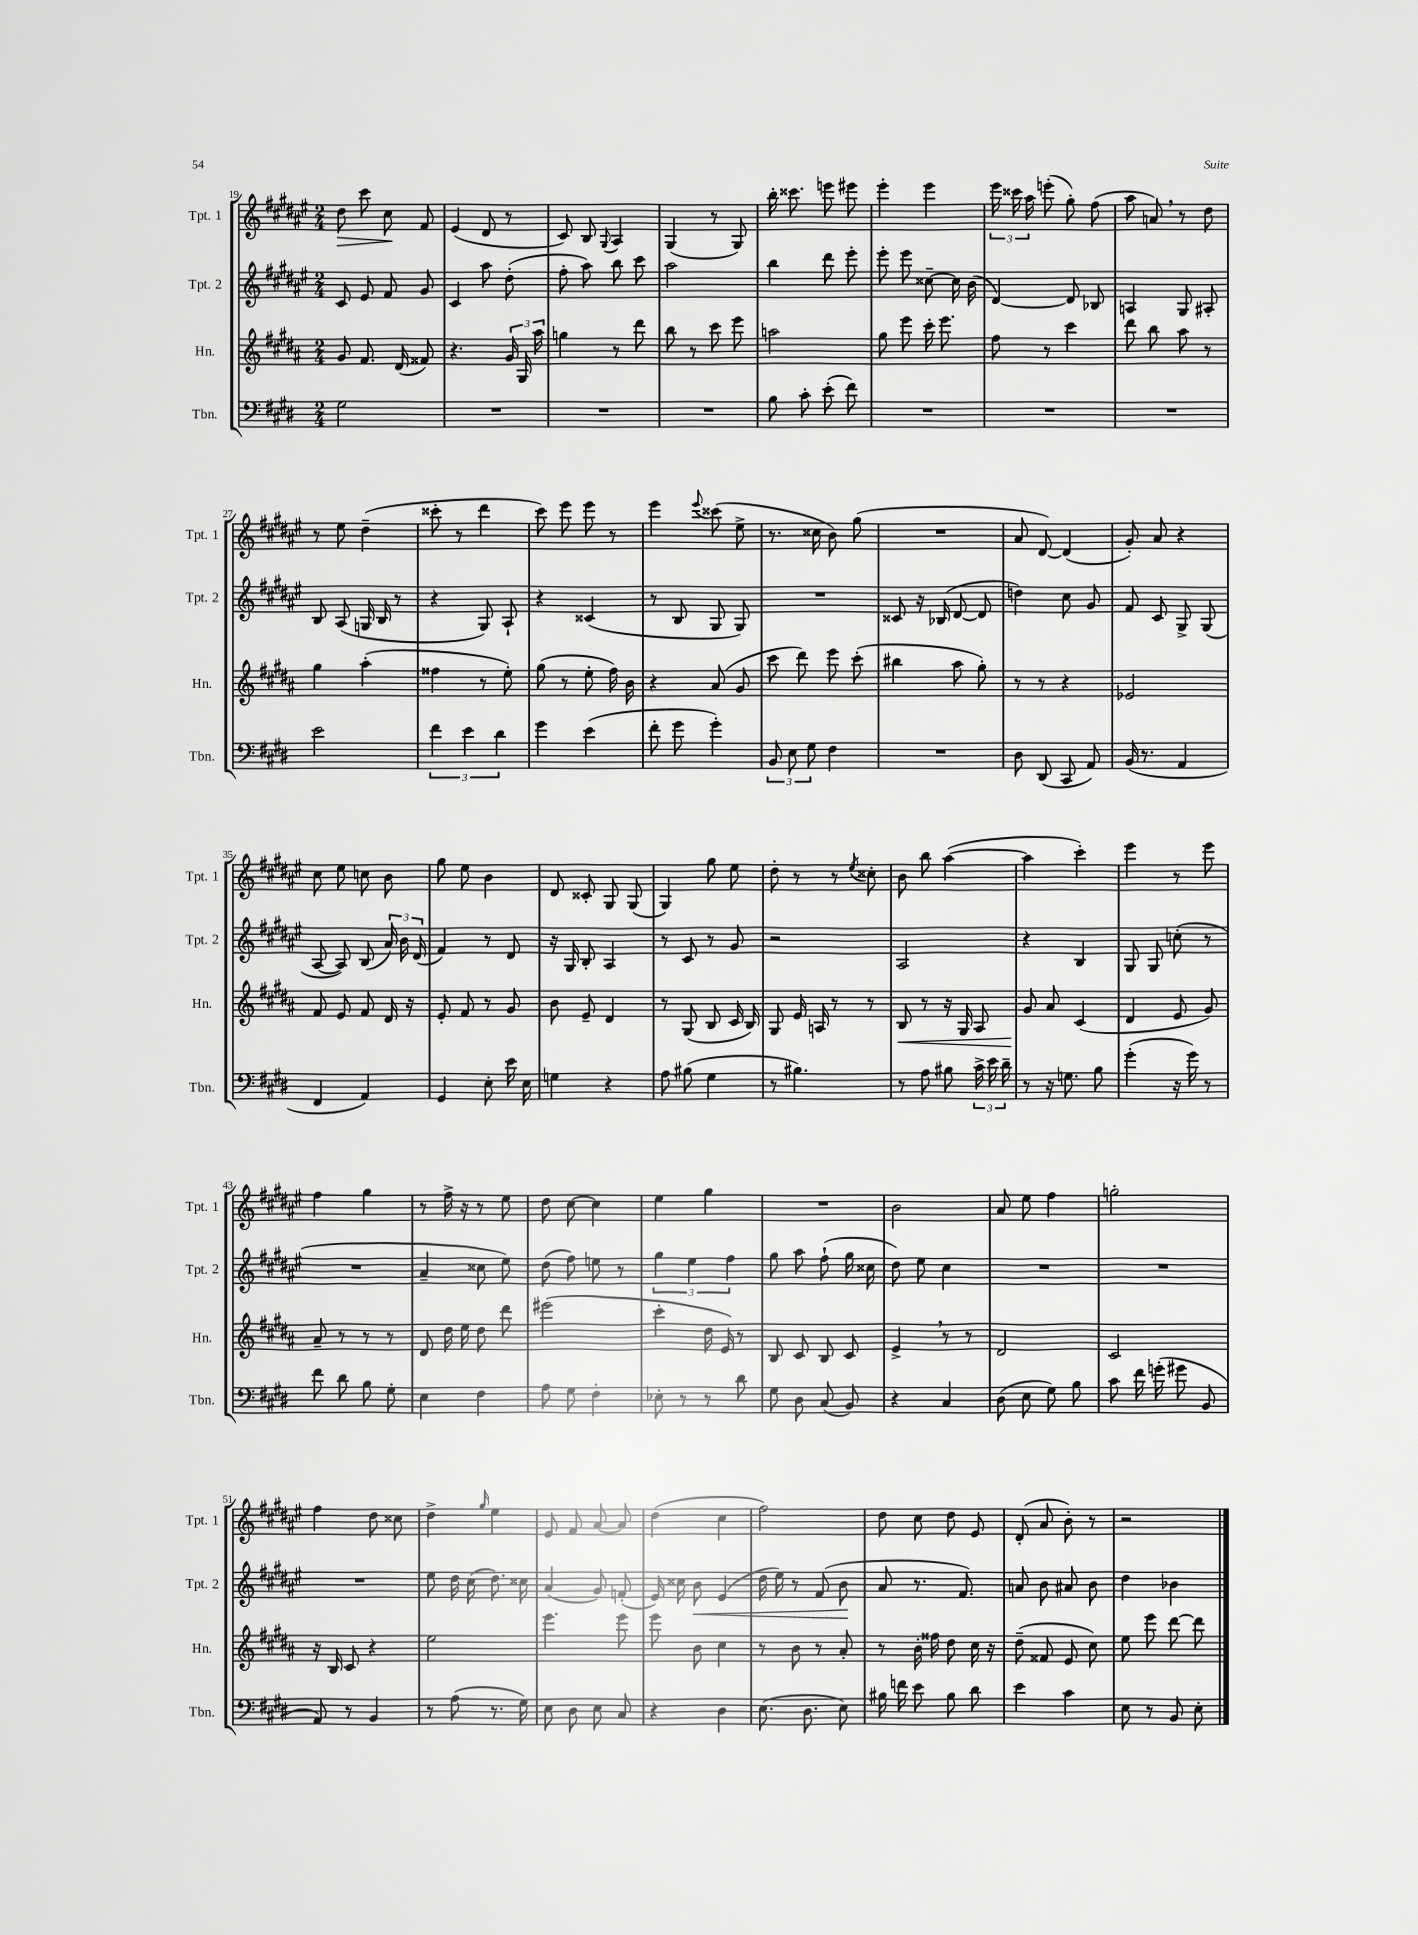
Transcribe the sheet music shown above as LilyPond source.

<<
\new StaffGroup <<
\new Staff = "s0" \with { instrumentName = "Tpt. 1" shortInstrumentName = "Tpt. 1" } {
    \clef treble \key fis \major \numericTimeSignature \time 2/4
    \autoBeamOff dis''8\> cis'''8 cis''8\! fis'8 |
    eis'4( dis'8 r8 |
    cis'8) b8 \appoggiatura { gis8 } ais4 |
    gis4( r8 gis8) |
    b''16-. cisis'''8. e'''8 eis'''8 |
    eis'''4-. eis'''4 |
    \tuplet 3/2 { eis'''16 cisis'''16 ais''16 } e'''8-.( gis''8-.) fis''8( |
    ais''8 a'8) \breathe r8 dis''8 |
    r8 eis''8 dis''4--( |
    cisis'''8-. r8 dis'''4 |
    cis'''8) eis'''8 eis'''8 r8 |
    eis'''4 \appoggiatura { eis'''8 } cisis'''8( eis''8-> |
    r8. cisis''16 b'8) gis''8( |
    R2 |
    ais'8 dis'8~) dis'4( |
    gis'8-.) ais'8 r4 |
    cis''8 eis''8 c''8 b'8 |
    gis''8 eis''8 b'4 |
    dis'8 cisis'8-. gis8 gis8( |
    gis4) gis''8 eis''8 |
    dis''8-. r8 r8 \acciaccatura { eis''8 } cisis''8-. |
    b'8 b''8 ais''4~( |
    ais''4 cis'''4-.) |
    eis'''4 r8 eis'''8 |
    fis''4 gis''4 |
    r8 fis''16-> r16 r8 eis''8 |
    dis''8 cis''8~ cis''4 |
    eis''4 gis''4 |
    R2 |
    b'2 |
    ais'8 eis''8 fis''4 |
    g''2-. |
    fis''4 dis''8 cisis''8 |
    dis''4-> \grace { gis''16 } eis''4 |
    eis'8 fis'8 ais'8~ ais'8 |
    dis''4( cis''4 |
    fis''2) |
    dis''8 cis''8 dis''8 eis'8 |
    dis'8-.( ais'8 b'8-.) r8 |
    r2 \bar "|." |
}
\new Staff = "s1" \with { instrumentName = "Tpt. 2" shortInstrumentName = "Tpt. 2" } {
    \clef treble \key fis \major \numericTimeSignature \time 2/4
    \autoBeamOff cis'8 eis'8 fis'8 gis'8 |
    cis'4 ais''8 dis''8-.( |
    fis''8-. ais''8) b''8 cis'''8 |
    ais''2 |
    b''4 dis'''8 eis'''8-. |
    eis'''8-. eis'''8 cisis''8~-- cisis''16 b'16( |
    dis'4~) dis'8 bes8 |
    a4 gis8 ais8-. |
    b8 ais8( g16 b16 r8 |
    r4 gis8) ais8-! |
    r4 cisis'4( |
    r8 b8 gis8 gis8) |
    R2 |
    cisis'8 r16 bes16( dis'8~ dis'8 |
    d''4) cis''8 gis'8 |
    fis'8 cis'8 gis8-> gis8( |
    ais8~ ais8) b8( \tuplet 3/2 { ais'16) b'16 dis'16( } |
    fis'4) r8 dis'8 |
    r16 gis16 b8-. ais4 |
    r8 cis'8 r8 gis'8 |
    r2 |
    ais2 |
    r4 b4 |
    gis8 gis8 c''8-.( r8 |
    R2 |
    ais'4-- cisis''8 eis''8) |
    dis''8( fis''8) e''8 r8 |
    \tuplet 3/2 { gis''4 eis''4 fis''4 } |
    gis''8 ais''8 fis''8-!( gis''16 cisis''16 |
    dis''8) eis''8 cis''4 |
    R2 |
    R2 |
    R2 |
    eis''8 dis''16 cis''16( dis''8.) cisis''16 |
    ais'4( gis'8) f'8-.( |
    eis'16) cisis''16 b'8\< eis'4( |
    dis''16 eis''16) r8 fis'8( b'8\! |
    ais'8 r8. fis'8.) |
    a'8 b'8 ais'8 b'8 |
    dis''4 bes'4 \bar "|." |
}
\new Staff = "s2" \with { instrumentName = "Hn." shortInstrumentName = "Hn." } {
    \clef treble \key b \major \numericTimeSignature \time 2/4
    \autoBeamOff gis'8 fis'8. dis'16( fisis'8) |
    r4. \tuplet 3/2 { gis'16 gis16 ais''16 } |
    g''4 r8 dis'''8 |
    b''8 r8 cis'''8 e'''8 |
    a''2 |
    gis''8 e'''8 cis'''16-. e'''8. |
    fis''8 r8 cis'''4 |
    dis'''8 b''8 ais''8 r8 |
    gis''4 ais''4-.( |
    fisis''4 r8 e''8-.) |
    gis''8( r8 e''8-. fis''16) b'16 |
    r4 ais'8( gis'8 |
    cis'''8 dis'''8) e'''8 cis'''8-.( |
    bis''4 ais''8 gis''8-.) |
    r8 r8 r4 |
    ees'2 |
    fis'8 e'8 fis'8 dis'16 r16 |
    e'8-. fis'8 r8 gis'8 |
    b'8 e'8-- dis'4 |
    r8 gis8( b8 cis'16 b16) |
    gis8 e'16 a16 r8 r8 |
    b8\< r8 r16 gis16 ais8 |
    gis'8\! ais'8 cis'4( |
    dis'4 e'8 gis'8) |
    ais'8-- r8 r8 r8 |
    dis'8 dis''16 e''16 dis''8 dis'''8 |
    eis'''2( |
    cis'''4-. dis''16 e'16) r8 |
    b8 cis'8 b8 cis'8 |
    e'4-> \breathe r8 r8 |
    dis'2 |
    cis'2 |
    r16 b16 cis'8 r4 |
    e''2 |
    e'''4. e'''8 |
    e'''8 b'8 cis''4 |
    r8 b'8 r8 ais'8-. |
    r8 b'16-. fisis''16 dis''8 cis''16 r16 |
    dis''8--( fisis'8 e'8 cis''8) |
    e''8 e'''8 dis'''8~ dis'''8 \bar "|." |
}
\new Staff = "s3" \with { instrumentName = "Tbn." shortInstrumentName = "Tbn." } {
    \clef bass \key e \major \numericTimeSignature \time 2/4
    \autoBeamOff gis2 |
    R2 |
    R2 |
    R2 |
    b8 cis'8-. e'8-.( fis'8) |
    R2 |
    R2 |
    R2 |
    e'2 |
    \tuplet 3/2 { fis'4 e'4 dis'4 } |
    gis'4 e'4( |
    fis'8-. gis'8 gis'4-.) |
    \tuplet 3/2 { b,8 e8 gis8 } fis4 |
    R2 |
    dis8 dis,8( cis,8 a,8) |
    b,16( r8. a,4 |
    fis,4 a,4) |
    gis,4 e8-. e'16 e16 |
    g4 r4 |
    a8 bis8( gis4 |
    r8 bis4.) |
    r8 a8 bis8 \tuplet 3/2 { cis'16-> e'16 dis'16-- } |
    r8 r16 g8. b8 |
    gis'4-.( r16 gis'16) r8 |
    fis'8 dis'8 b8 gis8-. |
    e4 fis4 |
    a8 gis8 fis4-. |
    ees8-. r8 r8 dis'8 |
    gis8 dis8 cis8( b,8) |
    r4 cis4 |
    dis8( e8 gis8) b8 |
    cis'8 fis'16 g'16-.( gis'8 b,8 |
    a,8) r8 b,4 |
    r8 a8( r8. gis16) |
    e8 dis8 e8 cis8 |
    r4 dis4 |
    e8.( dis8. e8) |
    bis16 f'16 e'8 bis8 dis'8 |
    e'4 cis'4 |
    e8 r8 b,8 e8-. \bar "|." |
}
>>
>>
\layout { \context { \Score currentBarNumber = #19 } }
